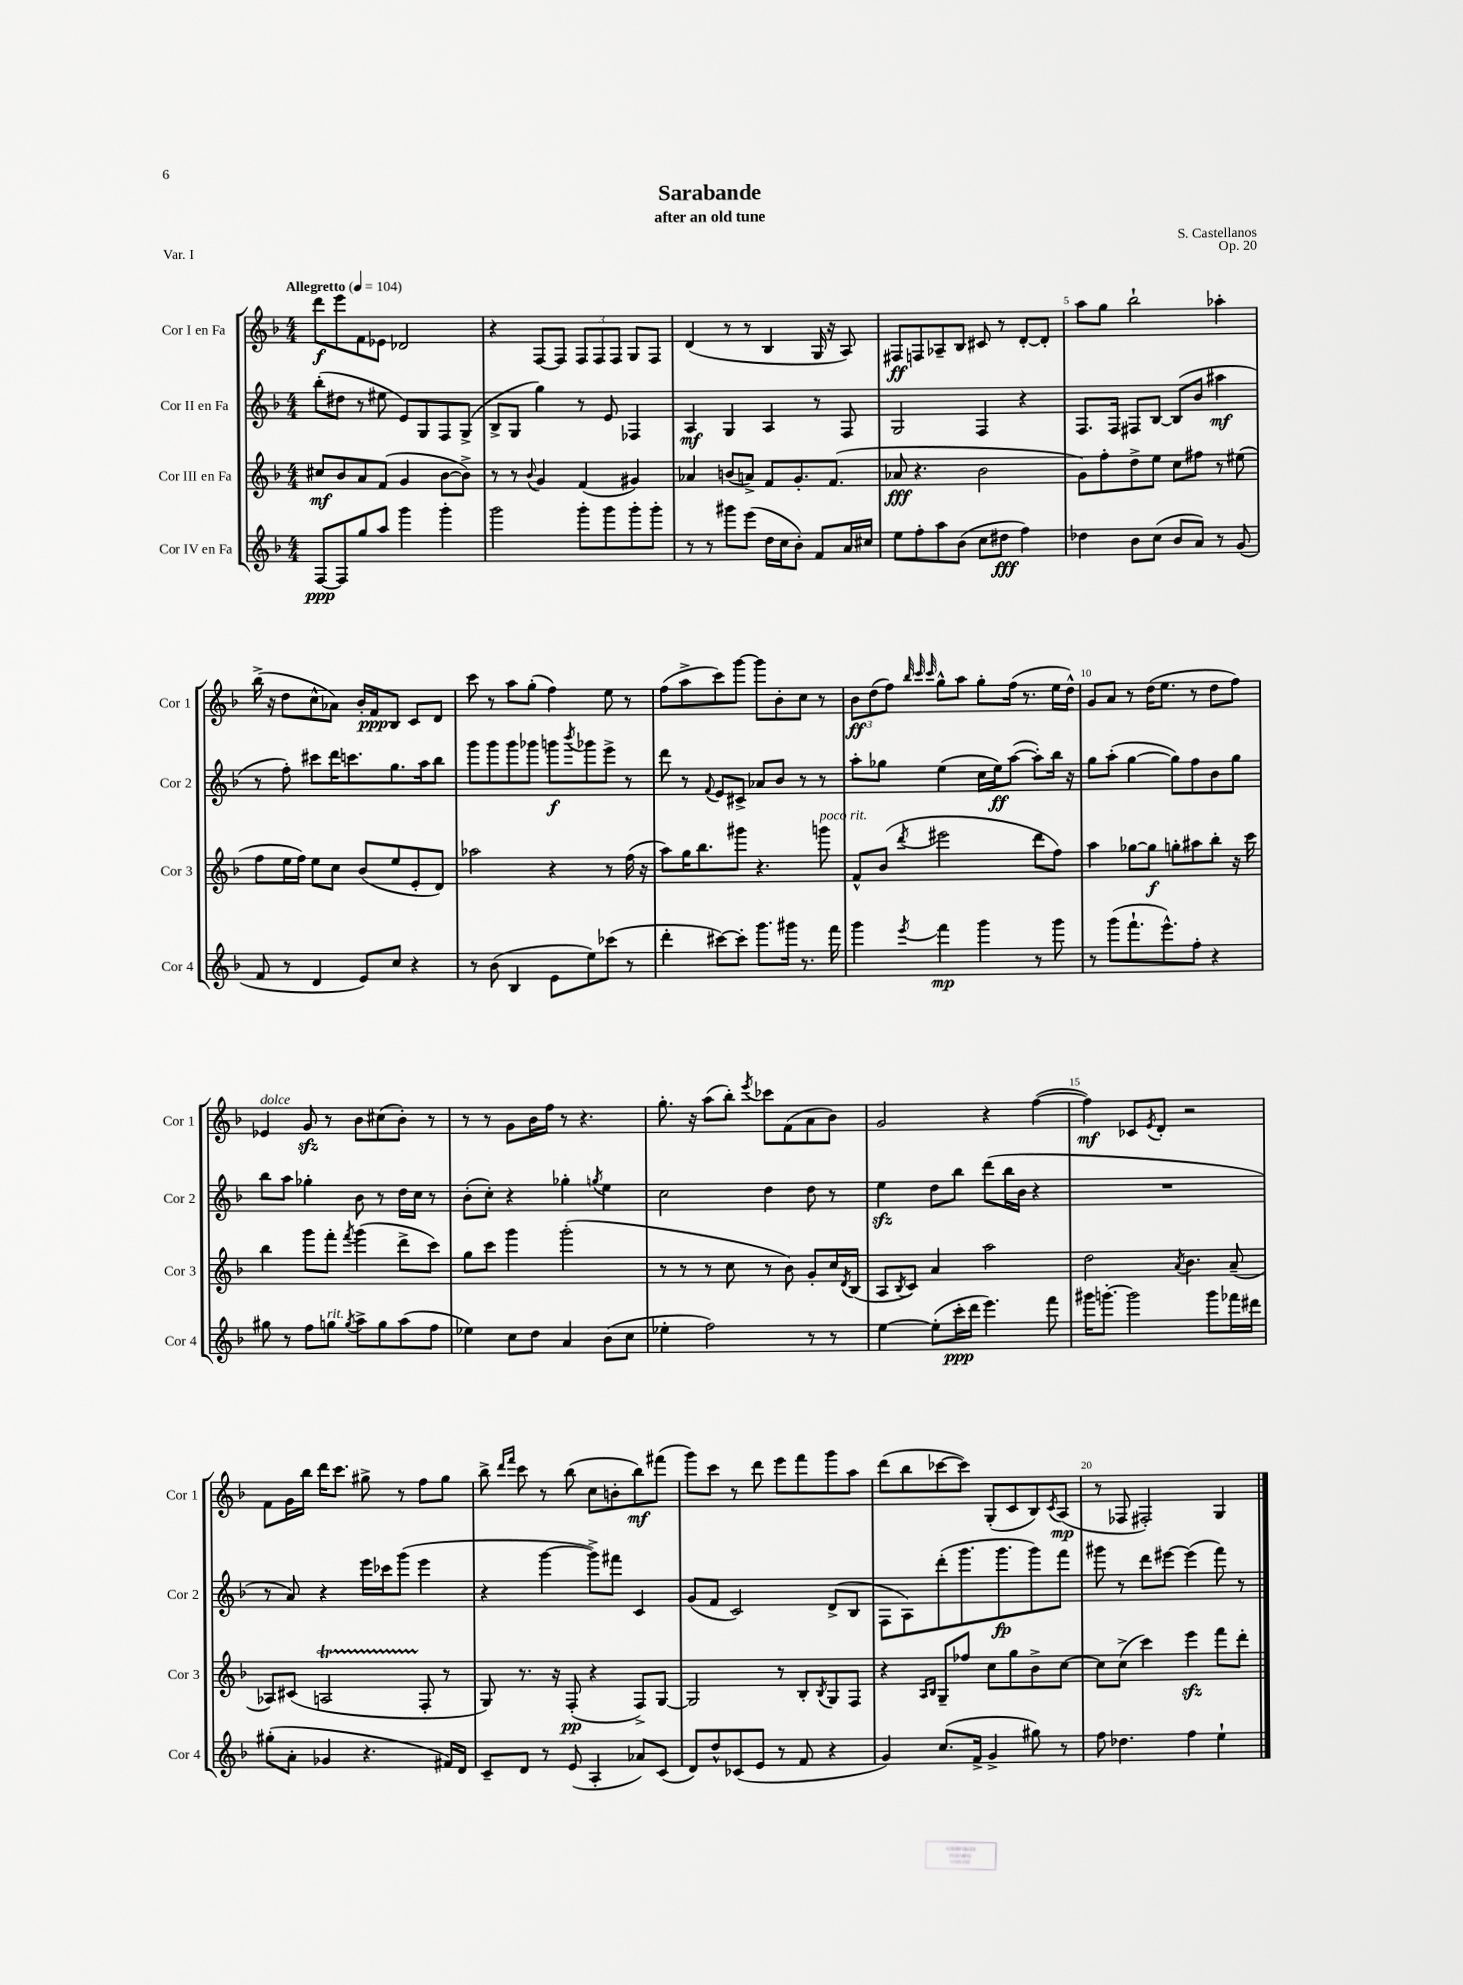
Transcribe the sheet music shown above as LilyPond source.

\header { title = "Sarabande" composer = "S. Castellanos" subtitle = "after an old tune" opus = "Op. 20" piece = "Var. I" }
<<
\new StaffGroup <<
\new Staff = "s0" \with { instrumentName = "Cor I en Fa" shortInstrumentName = "Cor 1" } {
    \clef treble \key f \major \numericTimeSignature \time 4/4 \tempo "Allegretto" 4 = 104
    d'''8\f e'''8 f'8 ees'8 des'2 |
    r4 f8~ f8 \tuplet 3/2 { f8 f8 f8 } g8 f8 |
    d'4( r8 r8 bes4 g16 r16 a8) |
    fis8\ff f8 aes8-- bes8 cis'8 r8 d'8~-. d'8-. |
    a''8 g''8 bes''2-! aes''4-. |
    bes''16->( r16 d''8 c''8-^ aes'8) bes'16-. f'16\ppp bes8 c'8 d'8 |
    c'''8 r8 a''8 g''8-.( f''4) e''8 r8 |
    f''8( a''8-> c'''8) g'''8~ g'''8 bes'8-. c''8 r8 |
    \tuplet 3/2 { bes'8\ff d''8( f''8) } \grace { bes''32 c'''32 c'''32 } g''8-^ a''8 g''8-. f''16( r8. e''16 d''16-^) |
    g'8 a'8 r8 d''16( e''8. r8 d''8 f''8) |
    ees'4^\markup { \italic "dolce" } g'8\sfz r8 bes'8 cis''8( bes'8-.) r8 |
    r8 r8 g'8 bes'16 f''16 r8 r4. |
    g''8.-. r16 a''8( bes''8-.) \acciaccatura { e'''8 } ces'''8 f'8( a'8 bes'8) |
    g'2 r4 f''4~( |
    f''4\mf) ces'8 \acciaccatura { e'8 } d'8-. r2 |
    f'8 g'16 bes''16 d'''16 c'''8. gis''8-> r8 f''8 gis''8 |
    bes''8-> \grace { d'''16 f'''16 } c'''8 r8 bes''8( c''8 b'8-. bes''8\mf) fis'''8( |
    g'''8) c'''8 r8 d'''8 e'''8 f'''8 g'''8 a''8 |
    d'''8( bes''8 ces'''8~ ces'''8) g8-.( c'8 bes8) \acciaccatura { c'8 } a8\mp( |
    r8 fes8 fis2-.) g4 \bar "|." |
}
\new Staff = "s1" \with { instrumentName = "Cor II en Fa" shortInstrumentName = "Cor 2" } {
    \clef treble \key f \major \numericTimeSignature \time 4/4
    bes''8-.( dis''8 r8 eis''8 e'8) g8 f8 g8->( |
    bes8-> g8 g''4) r8 e'8 fes4 |
    a4\mf g4 a4 r8 f8 |
    g2 f4 r4 |
    f8. f16 fis8 bes8~ bes8( bes'8 ais''4\mf |
    r8 f''8-.) cis'''8 d'''16 c'''8. g''8. a''16 bes''8 |
    g'''8 g'''8 g'''8 ges'''8 g'''8\f \acciaccatura { bes'''8 } ges'''8 e'''8-> r8 |
    d'''8 r8 \appoggiatura { f'8 } e'8 cis'8-> aes'8 bes'8 r8 r8 |
    a''8-. ges''8 e''4( c''16 e''16\ff) a''8~( a''8-.) bes''16 r16 |
    g''8 a''8-.( g''4~ g''8) f''8 bes'8 g''8 |
    bes''8 a''8 ges''4-. bes'8 r8 d''16 c''16 r8 |
    bes'8-.( c''8-.) r4 ges''4-. \acciaccatura { g''8 } e''4 |
    c''2 d''4 d''8 r8 |
    e''4\sfz d''8 bes''8 d'''8( bes''16 bes'16 r4 |
    R1 |
    r8 a'8) r4 e'''16 ces'''16 g'''8( e'''4 |
    r4 g'''4~ g'''8->) fis'''8 c'4 |
    g'8( f'8 c'2) d'8->( bes8 |
    f8 a8) d'''8-.( g'''8. g'''8.\fp g'''8) f'''8 |
    gis'''8 r8 d'''8 eis'''8~ eis'''4( f'''8) r8 \bar "|." |
}
\new Staff = "s2" \with { instrumentName = "Cor III en Fa" shortInstrumentName = "Cor 3" } {
    \clef treble \key f \major \numericTimeSignature \time 4/4
    cis''8\mf bes'8 a'8 f'8( g'4 bes'8~ bes'8->) |
    r8 r8 \appoggiatura { bes'8 } g'4 f'4( gis'4) |
    aes'4 b'8( a'8->) f'8 g'8.-. f'8.( |
    aes'8\fff r4. bes'2 |
    g'8) f''8-. d''8-> e''8 c''8 fis''8 r8 eis''8( |
    f''8 e''16 f''16) e''8 c''8 bes'8( e''8 e'8-. d'8) |
    aes''2 r4 r8 f''16( r16 |
    a''8) g''16 bes''8. gis'''8 r4. g'''8^\markup { \italic "poco rit." } |
    f'8-^ bes'8( \acciaccatura { d'''8 } eis'''2 d'''8 f''8) |
    a''4 ges''8~ ges''8\f g''8-. ais''8 bes''8-. r16 c'''16 |
    bes''4 g'''8 f'''8-. \acciaccatura { f'''8 } g'''4( d'''8-> c'''8) |
    g''8 c'''8 g'''4 g'''2-.( |
    r8 r8 r8 c''8 r8 bes'8) g'8-. c''16 \acciaccatura { d'8 } bes16( |
    a8 \acciaccatura { bes8 } c'8) a'4 a''2 |
    d''2 \acciaccatura { a'8 } bes'4. a'8--( |
    aes8) cis'8( a2\startTrillSpan f8-.\stopTrillSpan r8 |
    g8) r8. r16 f8-.\pp( r4 f8->) g8~ |
    g2 r8 bes8-. \acciaccatura { bes8 } g8 f8 |
    r4 \grace { a16 bes16 } g8-- fes''8 c''8 g''8 bes'8-> c''8~ |
    c''8 c''8->( c'''4) e'''4\sfz f'''8 d'''8-. \bar "|." |
}
\new Staff = "s3" \with { instrumentName = "Cor IV en Fa" shortInstrumentName = "Cor 4" } {
    \clef treble \key f \major \numericTimeSignature \time 4/4
    f8~\ppp f8 g''8 a''8 g'''4 g'''4-. |
    g'''2 g'''8-. g'''8 g'''8-. g'''8-. |
    r8 r8 gis'''8 e'''8( d''16 c''16 bes'8-.) f'8 a'16 cis''16 |
    e''8 f''8-. a''8 bes'8( c''8 dis''8\fff f''4) |
    des''4 bes'8 c''8( bes'8 a'8) r8 g'8( |
    f'8 r8 d'4 e'8) c''8 r4 |
    r8 bes'8( bes4 e'8 e''8) ces'''8( r8 |
    d'''4-. cis'''8~) cis'''8-. g'''8. gis'''16 r8. f'''16 |
    g'''4 \acciaccatura { e'''8 } f'''4\mp g'''4 r8 g'''8 |
    r8 g'''8( f'''8.-! e'''8.-^) f''8-. r4 |
    gis''8 r8 f''8 g''8^\markup { \italic "rit." } \acciaccatura { g''8 } a''8-> g''8 a''8( f''8 |
    ees''4) c''8 d''8 a'4 bes'8( c''8 |
    ees''4-. f''2) r8 r8 |
    e''4~ e''8-.( c'''16-.\ppp d'''16 e'''4.) f'''8 |
    gis'''16 g'''8.~-. g'''2 g'''8 fes'''16 dis'''16 |
    gis''8-.( a'8-. ges'4 r4. fis'16) d'16 |
    c'8-- d'8 r8 e'8( a4-. aes'8) c'8( |
    d'8) d''8-^ ces'8( e'8 r8 f'8 r4 |
    g'4) c''8.( f'16-> g'4-> gis''8) r8 |
    f''8 des''4. f''4 e''4-! \bar "|." |
}
>>
>>
\layout { \context { \Score \override BarNumber.break-visibility = ##(#f #t #t) barNumberVisibility = #(every-nth-bar-number-visible 5) } }
